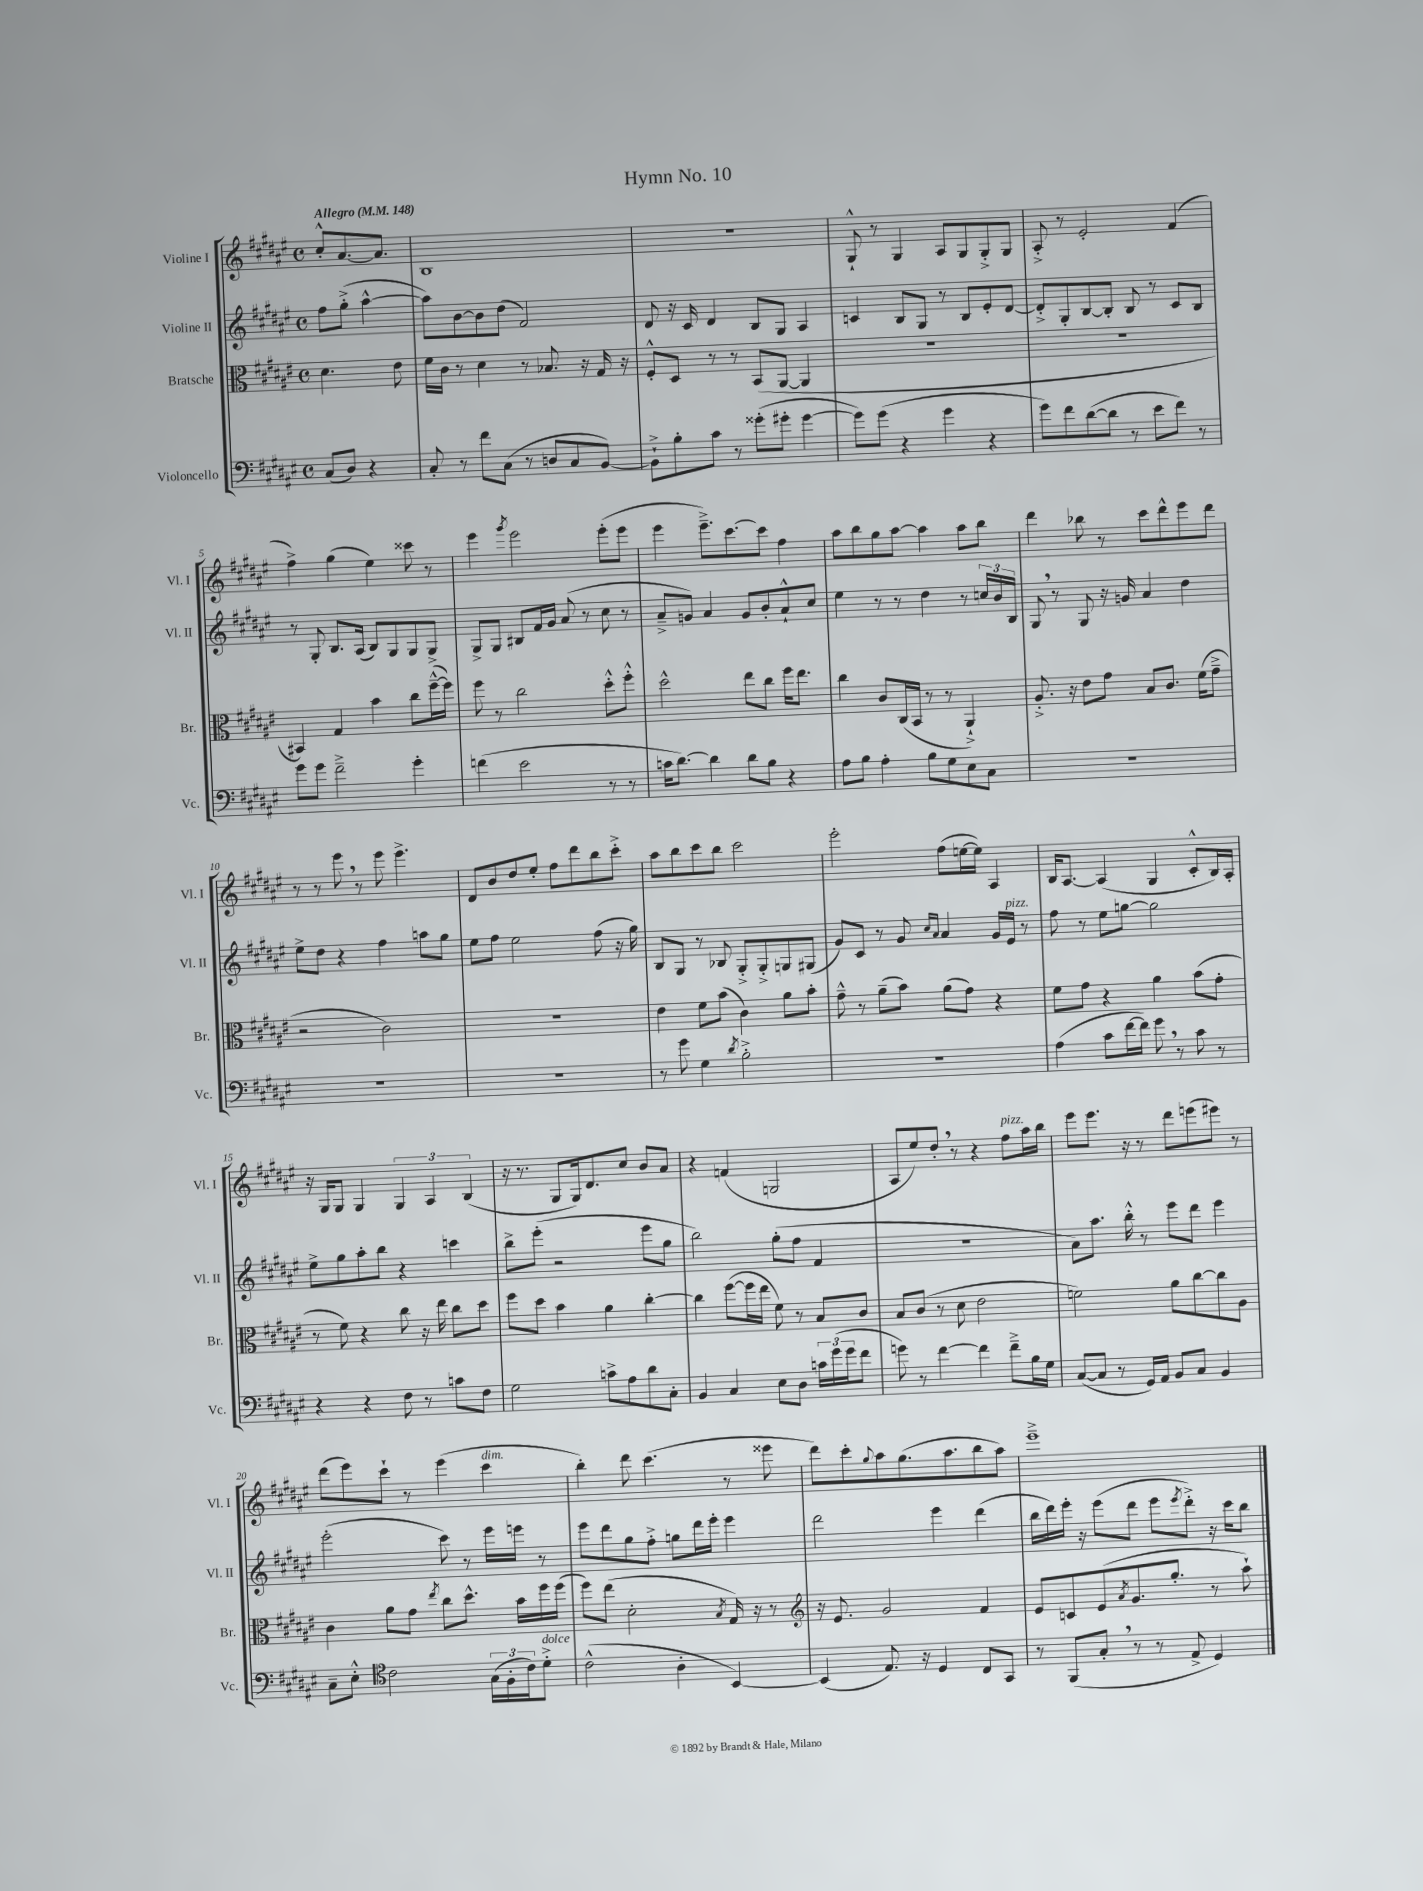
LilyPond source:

\header { title = "Hymn No. 10" }
<<
\new StaffGroup <<
\new Staff = "s0" \with { instrumentName = "Violine I" shortInstrumentName = "Vl. I" } {
    \clef treble \key fis \major \defaultTimeSignature \time 4/4 \partial 2 \tempo "Allegro" 4 = 148
    cis''8-.-^ ais'8.~ ais'8. |
    b1 |
    R1 |
    gis8-!-^ r8 gis4 ais8 gis8 gis8-.-> gis8 |
    ais8-.-> r8 eis'2-. fis'4( |
    fis''4->) gis''4( eis''4) cisis'''8 r8 |
    eis'''4 \acciaccatura { gis'''8 } eis'''2 eis'''8-.( eis'''8 |
    eis'''4 eis'''8.--->) cis'''8.~ cis'''8 fis''4 |
    ais''8 b''8 gis''8 ais''8~ ais''4 ais''8 b''8 |
    dis'''4 bes''8 r8 cis'''8 dis'''8-^ eis'''8 dis'''8 |
    r8 r8 eis'''8 \breathe r8 eis'''8 eis'''4.-> |
    dis'8 b'8 dis''8 eis''8-. fis''8 dis'''8 b''8 cis'''8-.-> |
    ais''8 b''8 cis'''8 b''8 cis'''2 |
    eis'''2-. fis''8( e''16~ e''16) ais4 |
    b16 ais8.~ ais4( gis4 cis'8-.-^ b16) ais16-. |
    r16 gis16 gis8 gis4 \tuplet 3/2 { gis4 ais4 b4( } |
    r16 r8. gis8 gis16) dis'8. cis''8 b'8 ais'8 |
    r4 f'4( g2 |
    ais8 eis''8) dis''8-. \breathe r8 r4 fis''8^\markup { \italic "pizz." } ais''16 b''16 |
    eis'''8 eis'''8. r16 r8 dis'''8 e'''8( eis'''8) r8 |
    dis'''8( eis'''8) cis'''8-! r8 eis'''4( cis'''4^\markup { \italic "dim." } |
    b''4-.) dis'''8 cis'''4.( r8 eisis'''8 |
    dis'''8) cis'''8-. \appoggiatura { gis''8 } ais''8 gis''8.( ais''8. b''8 ais''8) |
    eis'''1---> \bar "|." |
}
\new Staff = "s1" \with { instrumentName = "Violine II" shortInstrumentName = "Vl. II" } {
    \clef treble \key fis \major \defaultTimeSignature \time 4/4 \partial 2
    fis''8 gis''8-.->( ais''4~-^ |
    ais''8) b'8~ b'8 dis''8( fis'2) |
    dis'8 r16 cis'16 dis'4 b8 gis8 ais4 |
    c'4 b8 gis8 r8 b8 eis'8-. dis'8~ |
    dis'8-.-> gis8-. b8~ b8-. b8 r8 cis'8 b8 |
    r8 gis8-. b8. ais16( b8) gis8 gis8 gis8-> |
    gis8-> gis8 bis8 fis'16 gis'16 ais'8( r8 cis''8 r8 |
    ais'8---> g'8) ais'4 g'8 b'8-. ais'8-!-^ cis''8 |
    eis''4 r8 r8 dis''4 r8 \tuplet 3/2 { c''16 b'16 b16 } |
    gis8 \breathe r8 gis8 r16 g'16 ais'4 dis''4 |
    eis''8-> dis''8 r4 fis''4 a''8 gis''8 |
    eis''8 fis''8 eis''2 fis''8( r16 gis''16) |
    b8 gis8 r8 bes8 gis8-.-> gis8-.-> g8 gis8( |
    gis'8) cis'8 r8 gis'8 \grace { cis''16 ais'16 } ais'4 gis'16 eis'16^\markup { \italic "pizz." } r8 |
    fis''8 r8 eis''8 g''8~ g''2 |
    eis''8-> gis''8 ais''8-. b''8 r4 c'''4 |
    b''8-> eis'''8-.( r2 eis'''8 gis''8 |
    b''2) gis''8-.( fis''8 fis'4 |
    R1 |
    ais'8) ais''8. b''16-.-^ r8 eis'''8 dis'''8 eis'''4 |
    eis'''2-.( cis'''8) r8 eis'''16 e'''16 r8 |
    eis'''8 dis'''8 gis''8 fis''8-.-> g''8 dis'''16 eis'''16-. eis'''4 |
    dis'''2 eis'''4 dis'''4( |
    b''16 dis'''16) eis'''16-. r16 eis'''8( dis'''8 eis'''8 \acciaccatura { eis'''8 } dis'''8-.->) r16 cis'''16 b''8 \bar "|." |
}
\new Staff = "s2" \with { instrumentName = "Bratsche" shortInstrumentName = "Br." } {
    \clef alto \key fis \major \defaultTimeSignature \time 4/4 \partial 2
    dis'4. eis'8 |
    fis'16 cis'16 r8 dis'4 r8 bes8. r16 gis16 r16 |
    fis8-.-^ dis8 r8 r8 b,8( ais,8~ ais,4 |
    R1 |
    r1 |
    bis,4) gis4 b'4 cis''8 fis''16~---^( fis''16) |
    fis''8 r8 cis''2 dis''8-.-^ fis''8-.-^ |
    dis''2-^ eis''8 cis''8 fis''16 eis''8. |
    cis''4 cis'8 cis16( b,16 r8 r8 ais,4-!->) |
    ais8.-.-> r16 eis'8 gis'8 b8 cis'8. fis'16( gis'8---> |
    r2 cis'2) |
    R1 |
    eis'4 fis'8 b'8( cis'4) ais'8 b'8-. |
    gis'8---^ r8 ais'8--( b'8) ais'8( gis'8) r4 |
    fis'8 gis'8 r4 ais'4 b'8( gis'8-. |
    r8 fis'8) r4 cis''8 r16 eis''16 cis''8 dis''8 |
    fis''8 dis''8 b'4 ais'4 cis''4~-. |
    cis''4 fis''8~( fis''16 eis''16 fis'8) r8 b8 cis'8 |
    b8 cis'8( r8 dis'8 eis'2 |
    f'2) ais'8 cis''8~ cis''8 ais8 |
    cis'4 ais'8 gis'8 \acciaccatura { eis''8 } cis''8 dis''8.-^ b'16 fis''16 fis''16( |
    fis''8) eis''8( dis'2-. \acciaccatura { b8 } gis16) r16 r8 |
    \clef treble r16 eis'8. gis'2 fis'4 |
    eis'8 c'8 eis'8( \acciaccatura { ais'8 } gis'8. gis''8.-. r8 ais''8-!) \bar "|." |
}
\new Staff = "s3" \with { instrumentName = "Violoncello" shortInstrumentName = "Vc." } {
    \clef bass \key fis \major \defaultTimeSignature \time 4/4 \partial 2
    cis8( dis8) r4 |
    cis8-. r8 fis'8 cis8( r8 d8 cis8 b,8~) |
    b,8-!-> b8-. cis'8 r8 gisis'8-.( gis'8-. gis'4~ |
    gis'8) gis'8( r4 gis'4 r4 |
    gis'8) fis'8 dis'8~( dis'8 r8 eis'8 fis'8) r8 |
    gis'8 gis'8 fis'2---> gis'4-. |
    f'4( eis'2 r8 r8 |
    c'16 dis'8.~) dis'4 dis'8 b8 r4 |
    ais8 b8 ais4-. b8 gis8 eis8 cis8 |
    R1 |
    R1 |
    R1 |
    r8 gis'8 gis4 \acciaccatura { dis'8 } b2-.-> |
    R1 |
    ais4( cis'8 fis'16~ fis'16) gis'8 \breathe r8 cis'8 r8 |
    r4 r4 fis8 r8 c'8 fis8 |
    gis2 c'8-> ais8 dis'8 cis8-. |
    b,4 cis4 eis8 dis8 \tuplet 3/2 { c'16 gis'16( gis'16 } fis'8 |
    g'8) r8 fis'4~ fis'4 fis'8---> b16 gis16 |
    cis8~( cis8 r8 gis,16) ais,16 b,8 cis8 b,4 |
    cis8-- eis8-.-^ \clef tenor cis'2 \tuplet 3/2 { gis16( fis16-. cis'16) } dis'8-.->^\markup { \italic "dolce" } |
    cis'2-^( ais4-. b,4~) |
    b,4( eis8.) r16 dis4 cis8 gis,8 |
    r8 fis,8( gis8-. \breathe r8 r8 eis8-> dis4) \bar "|." |
}
>>
>>
